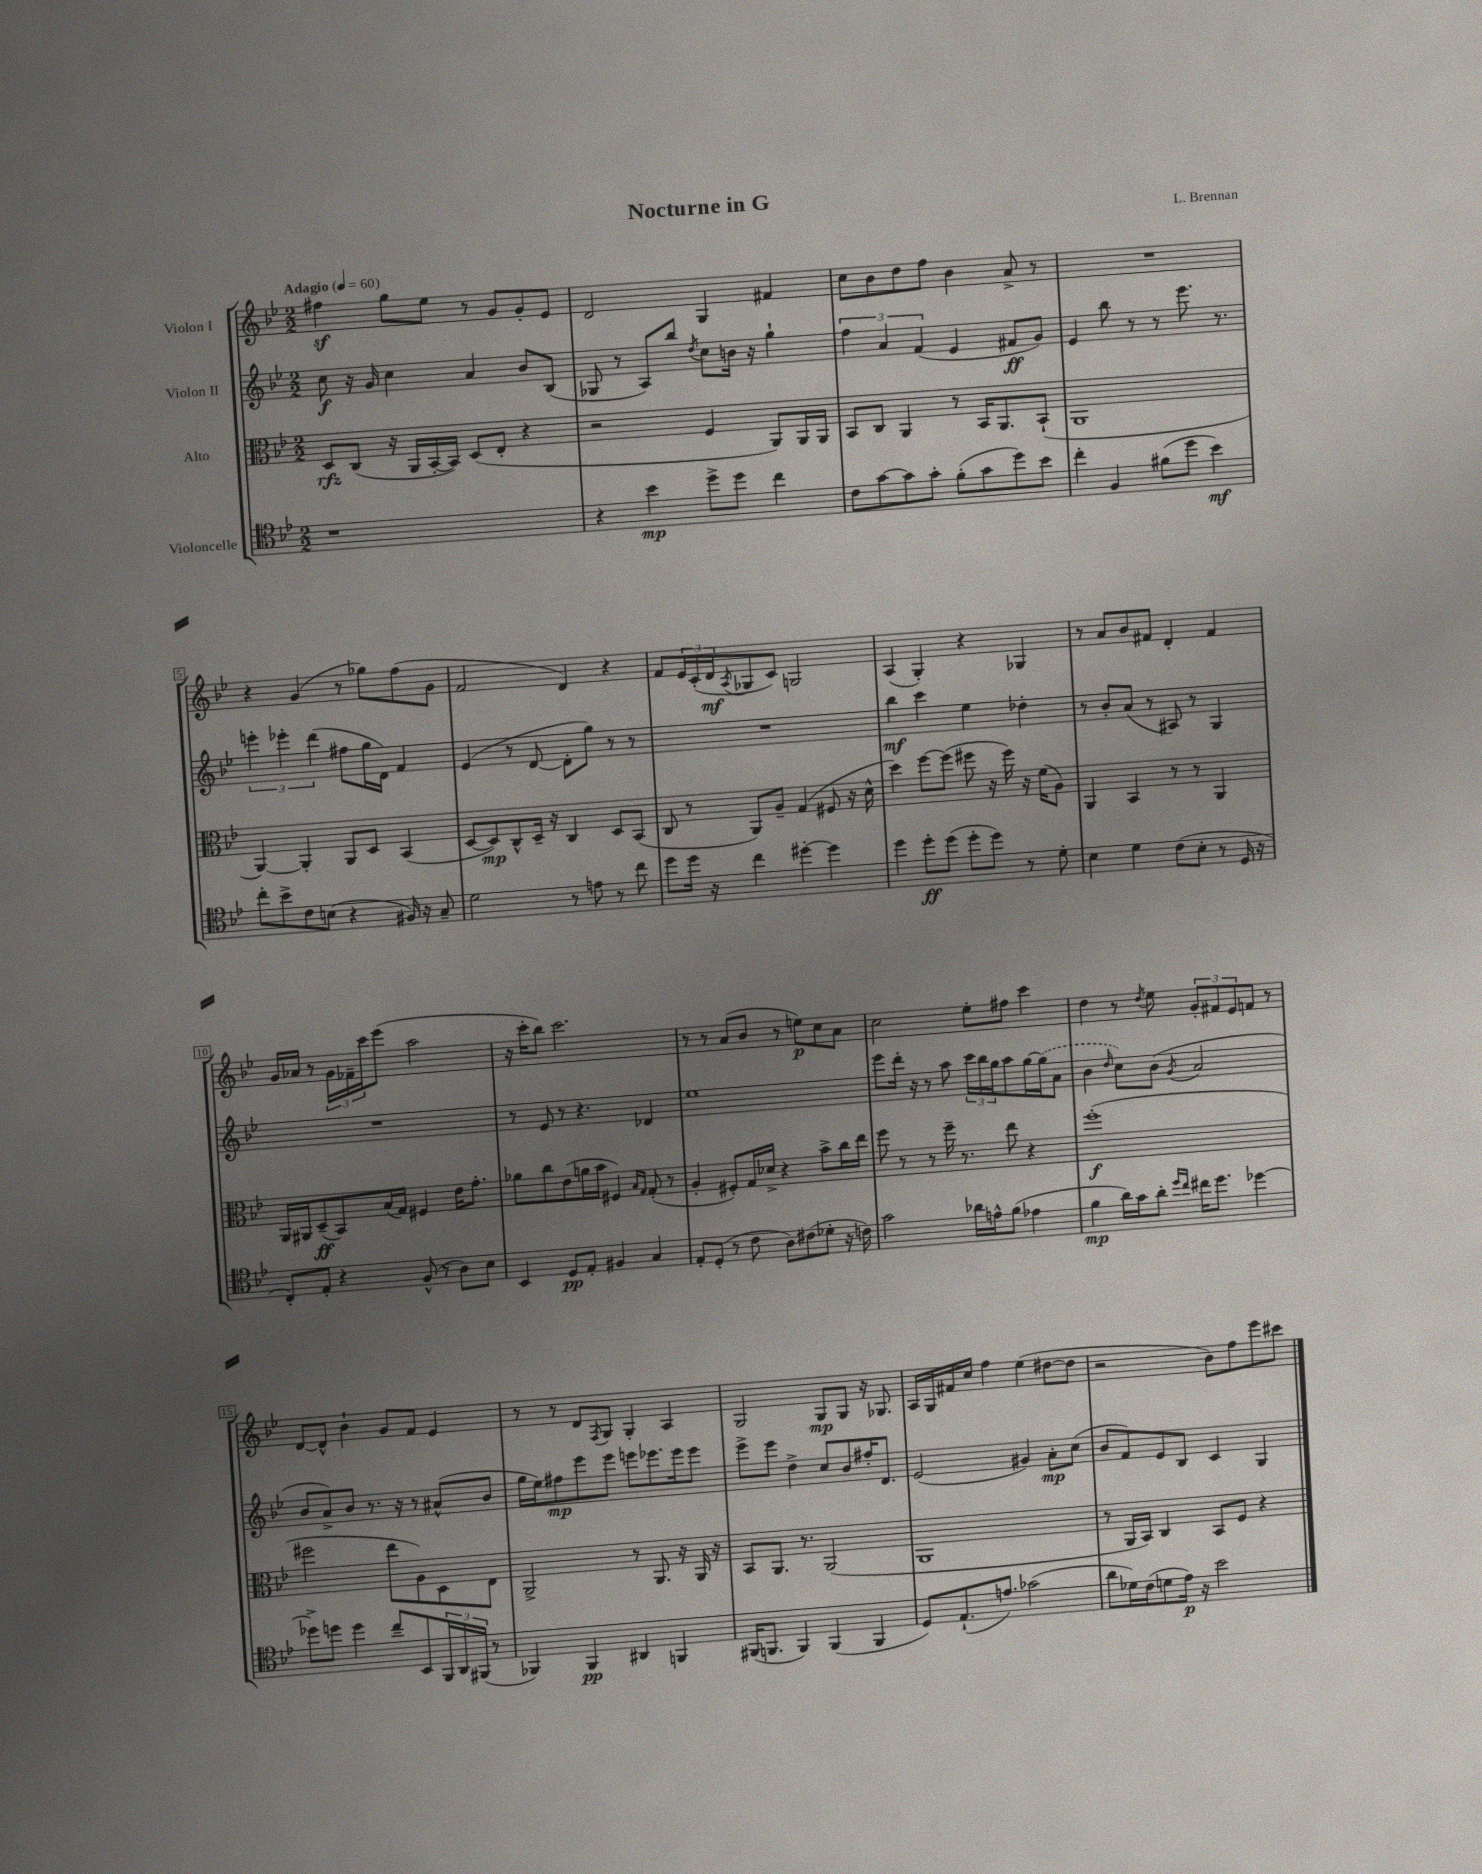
\header { title = "Nocturne in G" composer = "L. Brennan" }
<<
\new StaffGroup <<
\new Staff = "s0" \with { instrumentName = "Violon I" } {
    \clef treble \key bes \major \numericTimeSignature \time 2/2 \tempo "Adagio" 4 = 60
    fis''4\sf g''8 ees''8 r8 g'8 g'8-. ees'8 |
    d'2 g4 fis'4 |
    c''8 bes'8 d''8 f''8 bes'4 a'8-> r8 |
    R1 |
    r4 g'4( r8 ges''8) f''8( g'8 |
    f'2 d'4) r4 |
    f'8 \tuplet 3/2 { ees'16 c'16-.( d'16\mf } \acciaccatura { a8 } ges8 c'8) g2 |
    a4( g4-.) r4 ges4 |
    r8 a'8 bes'8 fis'8 d'4-. fis'4 |
    g'16 aes'16 r8 \tuplet 3/2 { g'16 fes'16-- c'''16 } ees'''8( a''2 |
    r16 c'''16-. bes''8) c'''2. |
    r8 r8 a'8( bes'8 r8 e''8\p) c''8 a'8 |
    c''2 ees''8-. fis''8 c'''4 |
    d''4 r8 \acciaccatura { d''8 } ees''8 \tuplet 3/2 { g'8-. fis'8 ees'8 } f'8 r8 |
    d'8~ d'8-^ bes'4-! g'8 f'8 ees'4 |
    r8 r8 d'8 \acciaccatura { f8 } g8 g4-. a4 |
    g2 g8\mp g8 r16 ges8. |
    a16 g16 fis'16 c''16 f''4 ees''4( dis''8~ dis''8 |
    r2 bes'8) f''8 ees'''8 cis'''8 \bar "|." |
}
\new Staff = "s1" \with { instrumentName = "Violon II" } {
    \clef treble \key bes \major \numericTimeSignature \time 2/2
    c''8\f r16 g'16 c''4 a'4 bes'8 bes8( |
    ges8 r8 a8) bes''8 \acciaccatura { d''8 } c''8 b'16 r16 g''4-! |
    \tuplet 3/2 { f''4 a'4 f'4( } ees'4 fis'8\ff g'8) |
    ees'4 bes''8 r8 r8 ees'''8. r8. |
    \tuplet 3/2 { e'''4-. ees'''4-. d'''4( } fis''8 g''16 d'16) f'4 |
    ees'4( r8 d'8~ d'8-. g''8) r8 r8 |
    R1 |
    bes''4\mf c'''4 ees''4 des''4-. |
    r8 bes'8-. a'8( r8 ais8) r8 g4 |
    R1 |
    r8 ees'8 r8 r4. des'4 |
    ees''1 |
    ees'''8 d'''16-. r16 r8 a''8 \tuplet 3/2 { c'''16 bes''16 g''16 } a''8 g''16~ \once \slurDashed g''16( a'8 |
    bes'4 \grace { d''16 } c''8) bes'8( \acciaccatura { g'8 } a'2 |
    bes'8 a'8->) bes'8 r8. r16 r8 ais'8-^( bes'8 |
    g''16 ees''16) fis''8\mp ees'''8 ees'''8 e'''8 ees'''8. ees'''16 ees'''8 |
    ees'''8-> ees'''8 d''4-> c''8 bes'8 fis''16-. d'8. |
    ees'2( gis'4) a'8-.\mp c''8( |
    bes'8 f'8) ees'8 bes8 c'4 g4 \bar "|." |
}
\new Staff = "s2" \with { instrumentName = "Alto" } {
    \clef alto \key bes \major \numericTimeSignature \time 2/2
    d8\rfz c8( r16 a,16 bes,16~-. bes,16) d8( ees8-. r4 |
    r2 f4 a,8) a,16 a,16 |
    bes,8 c8 a,4 r8 bes,16 a,8. bes,8-!( |
    a,1 |
    a,4~) a,4-. a,8 d8 bes,4( |
    d8~ d8\mp) c8-^ d16-- r16 c4 d8 bes,8( |
    c8 r8 a,8) a8-- g4( fis8 r16 d'16-^ |
    d''4) f''8~ f''8( fis''8 r16 fis''16) r16 f'16( a8) |
    a,4 bes,4 r8 r8 a,4 |
    a,16 ais,16 d8--\ff( bes,8) bes16( g16) fis4 ees'16 g'8.-. |
    aes'8 c''8 ees'8( a'16 bes'16 fis4) \grace { bes16 g16 } g8-.( r8 |
    a4-. fis8-.) g16 des'16-> r4 bes'8-> c''16 ees''16 |
    f''8 r8 r8 f''16-- r8. ees''8 r4 |
    f''1-.\f( |
    fis''2 ees''8 a8) d8 ees8 |
    a,2-> r8 a,8. r16 a,16 r16 |
    bes,8 a,8. r8. a,2( |
    a,1 |
    r8 a,16 bes,16) c4 bes,8 f8 r4 \bar "|." |
}
\new Staff = "s3" \with { instrumentName = "Violoncelle" } {
    \clef tenor \key bes \major \numericTimeSignature \time 2/2
    r1 |
    r4 bes'4\mp d''8-> d''8 c''4 |
    c'8 g'8~ g'8 g'8-. f'8-.( g'8 d''8) bes'8 |
    c''4-. f4 fis'8( d''8 bes'4\mf) |
    c''8-. bes'8-> c'8 b8( r4 fis16) r16 g8-- |
    d'2 r8 e'8 r8 c''8 |
    d''8 d''16 r16 c''4 dis''4~-. dis''4 |
    d''4 d''8-.\ff d''8( d''8-. d''8) r8 d'8-. |
    bes4 d'4 c'8( bes8-. r8 d16 r16 |
    c8-.) ees8-. r4 f8-^( r8 a8) bes8 |
    bes,4 d8\pp ees8-. fis4 g4 |
    ees8-. d8-.( r8 c'8 a8) cis'8( des'8-. r16 c'16) |
    g'2 aes'16 e'16-^ f'8( ees'4 |
    f'4\mp a'16) g'16 a'8-. \grace { d''16 c''16 } cis''16 d''8. des''4~ |
    des''8-> d''8 d''4 c''8-- bes,8 \tuplet 3/2 { f,16 a,16 fis,16( } r8 |
    fes,4) fes,4\pp ais,4 f,4 |
    fis,16( f,8. f,4) f,4( f,4 |
    d8) ees8.-!( e'8.) ges'2( |
    a'8 des'16) c'16( d'8 ees'16\p) r16 bes'2 \bar "|." |
}
>>
>>
\layout { \context { \Score \override BarNumber.stencil = #(make-stencil-boxer 0.1 0.3 ly:text-interface::print) } }
